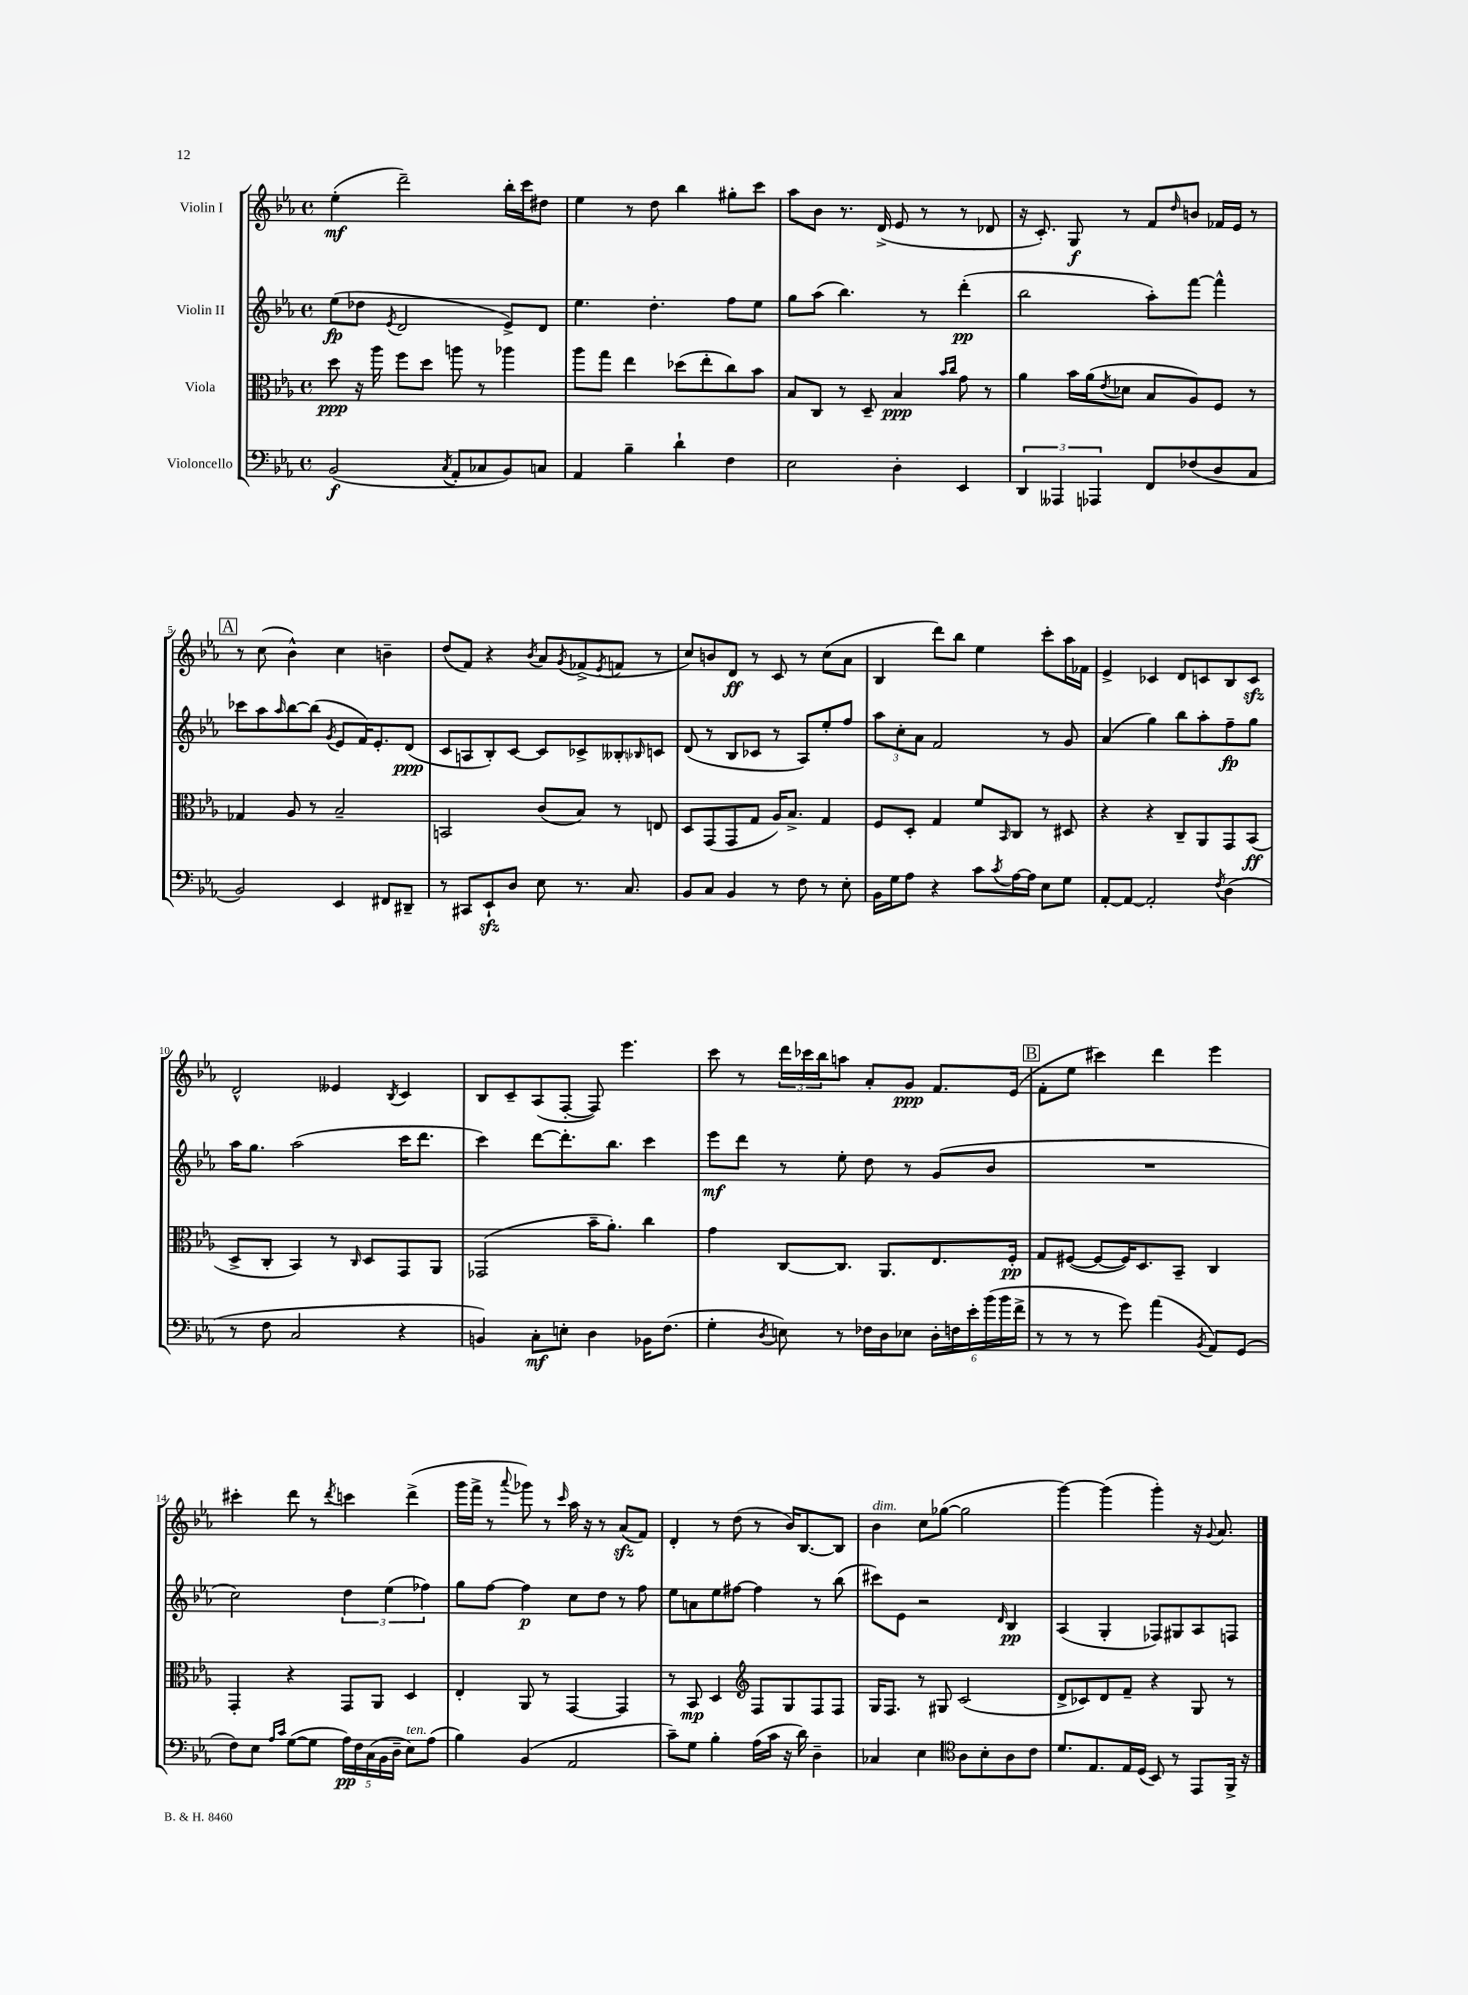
<<
\new StaffGroup <<
\new Staff = "s0" \with { instrumentName = "Violin I" } {
    \clef treble \key ees \major \defaultTimeSignature \time 4/4
    ees''4-.\mf( d'''2--) bes''16-. c'''16 dis''8 |
    ees''4 r8 d''8 bes''4 gis''8-. c'''8 |
    aes''8 bes'8 r8. d'16->( ees'8 r8 r8 des'8 |
    r16 c'8.-.) g8\f r8 f'8 \grace { d''16 } b'8 fes'16 ees'16 r8 |
    \mark \markup { \box "A" } r8 c''8( bes'4-^) c''4 b'4-- |
    d''8( f'8) r4 \acciaccatura { bes'8 } aes'8 \acciaccatura { g'8 } fes'8->( \acciaccatura { ees'8 } f'8 r8 |
    c''8) b'8 d'8\ff r8 c'8 r8 c''8( aes'8 |
    bes4 d'''8) bes''8 ees''4 c'''8-. aes''16 fes'16 |
    ees'4-> ces'4 d'8 c'8 bes8 c'8\sfz |
    d'2-^ eeses'4 \acciaccatura { bes8 } c'4 |
    bes8 c'8-- aes8( f8~-. f8) ees'''4. |
    c'''8 r8 \tuplet 3/2 { d'''16 ces'''16 bes''16 } a''8 aes'8-. g'8\ppp f'8. ees'16( |
    \mark \markup { \box "B" } f'8-. ees''8 cis'''4) d'''4 ees'''4 |
    cis'''4-. d'''8 r8 \acciaccatura { d'''8 } c'''4 d'''4->( |
    g'''16 f'''16-> r8 \appoggiatura { aes'''8 } ges'''8) r8 \grace { c'''16 } aes''16 r16 r8 aes'8\sfz( f'8) |
    d'4-. r8 d''8( r8 bes'16) bes8.~ bes8 |
    bes'4^\markup { \italic "dim." } c''8 ges''8~( ges''2 |
    g'''4~) g'''4( g'''4-.) r16 \appoggiatura { g'8 } aes'8. \bar "|." |
}
\new Staff = "s1" \with { instrumentName = "Violin II" } {
    \clef treble \key ees \major \defaultTimeSignature \time 4/4
    ees''8\fp( des''8 \acciaccatura { ees'8 } d'2 ees'8->) d'8 |
    ees''4. d''4.-. f''8 ees''8 |
    g''8 aes''8( bes''4.) r8 d'''4-.\pp( |
    bes''2 aes''8-.) f'''8~ f'''4-^ |
    \mark \markup { \box "A" } ces'''8 aes''8 \grace { aes''16 } bes''8~ bes''8( \acciaccatura { g'8 } ees'8 f'16) ees'8.-. d'8\ppp( |
    c'8 a8 bes8-.) c'8~ c'8 ces'8-> beses8-. \grace { bes16 } c'8 |
    d'8( r8 bes8 ces'8 r8 aes8) ees''8-. f''8 |
    \tuplet 3/2 { aes''8 c''8-. aes'8 } f'2 r8 g'8 |
    aes'4( g''4) bes''8 aes''8-. f''8--\fp g''8 |
    aes''16 g''8. aes''2( c'''16 d'''8. |
    c'''4) d'''8~ d'''8.-. bes''8. c'''4 |
    ees'''8\mf d'''8 r8 ees''8-. d''8 r8 g'8( bes'8 |
    \mark \markup { \box "B" } R1 |
    c''2) \tuplet 3/2 { d''4 ees''4( fes''4) } |
    g''8 f''8~ f''4\p c''8 d''8 r8 f''8 |
    ees''8 a'8 ees''8 fis''8~ fis''4 r8 bes''8( |
    cis'''8) ees'8 r2 \grace { d'16 } bes4\pp |
    aes4( g4-. fes8) gis8 aes8 f8 \bar "|." |
}
\new Staff = "s2" \with { instrumentName = "Viola" } {
    \clef alto \key ees \major \defaultTimeSignature \time 4/4
    d''8\ppp r16 aes''16 f''8 d''8 a''8 r8 aes''4 |
    aes''8 g''8 ees''4 des''8( ees''8-. c''8) bes'8 |
    bes8 c8 r8 d8-- bes4\ppp \grace { bes'16 c''16 } g'8 r8 |
    aes'4 bes'16 aes'16( \acciaccatura { ees'8 } des'8 bes8 aes8) f8 r8 |
    \mark \markup { \box "A" } ges4 aes8 r8 bes2-- |
    b,2 c'8( bes8) r8 e8 |
    d8 g,8( g,8 g8 aes16) bes8.-> g4 |
    f8 d8-. g4 f'8 \grace { bes,16 } c8 r8 dis8 |
    r4 r4 c8-- aes,8 g,8 bes,8\ff( |
    d8-> c8-. bes,4) r8 \grace { c16 } d8 g,8 aes,8 |
    ges,2( bes'16-- aes'8.-.) c''4 |
    g'4 c8~ c8. aes,8. ees8. f16-.\pp |
    \mark \markup { \box "B" } g8 fis8~( fis8~ fis16) d8. bes,8-- c4 |
    g,4-. r4 g,8 aes,8 d4 |
    ees4-. aes,8 r8 g,4~ g,4 |
    r8 bes,8\mp d4 \clef treble f8 g8 f8 f8 |
    g16 f8. r8 gis8 c'2( |
    d'8-> ces'8) d'8 f'8-- r4 g8 r8 \bar "|." |
}
\new Staff = "s3" \with { instrumentName = "Violoncello" } {
    \clef bass \key ees \major \defaultTimeSignature \time 4/4
    bes,2\f( \acciaccatura { c8 } aes,8-. ces8 bes,8) c8 |
    aes,4 bes4-- d'4-! f4 |
    ees2 d4-. ees,4 |
    \tuplet 3/2 { d,4 aeses,,4 aes,,4 } f,8 fes8( d8 c8 |
    \mark \markup { \box "A" } bes,2) ees,4 fis,8 dis,8-- |
    r8 cis,8 ees,8-!\sfz d8 ees8 r8. c8. |
    bes,8 c8 bes,4 r8 f8 r8 ees8-. |
    bes,16 g16 aes8 r4 c'8 \acciaccatura { c'8 } aes16~ aes16 ees8 g8 |
    aes,8~-. aes,8~ aes,2-. \acciaccatura { f8 } d4( |
    r8 f8 c2 r4 |
    b,4) c8-.\mf e8-. d4 bes,16 f8.( |
    g4-. \acciaccatura { d8 } e8) r8 fes16 d16 ees8 \tuplet 6/4 { d16-. f16 ees'16-. bes'16( bes'16 f'16-> } |
    \mark \markup { \box "B" } r8 r8 r8 g'8) aes'4( \acciaccatura { bes,8 } aes,8) g,8( |
    f8) ees8 \grace { aes16 c'16 } g8~( g8 \tuplet 5/4 { aes16\pp) f16 c16( bes,16 d16-- } ees8^\markup { \italic "ten." }) aes8( |
    bes4) bes,4( aes,2 |
    c'8--) g8 bes4-. aes16( c'16 r16 d'16) d4-- |
    ces4 ees4 \clef tenor aes8 bes8-. aes8 c'8 |
    d'8. ees8. ees16 d16( bes,8) r8 ees,8 f,16-> r16 \bar "|." |
}
>>
>>
